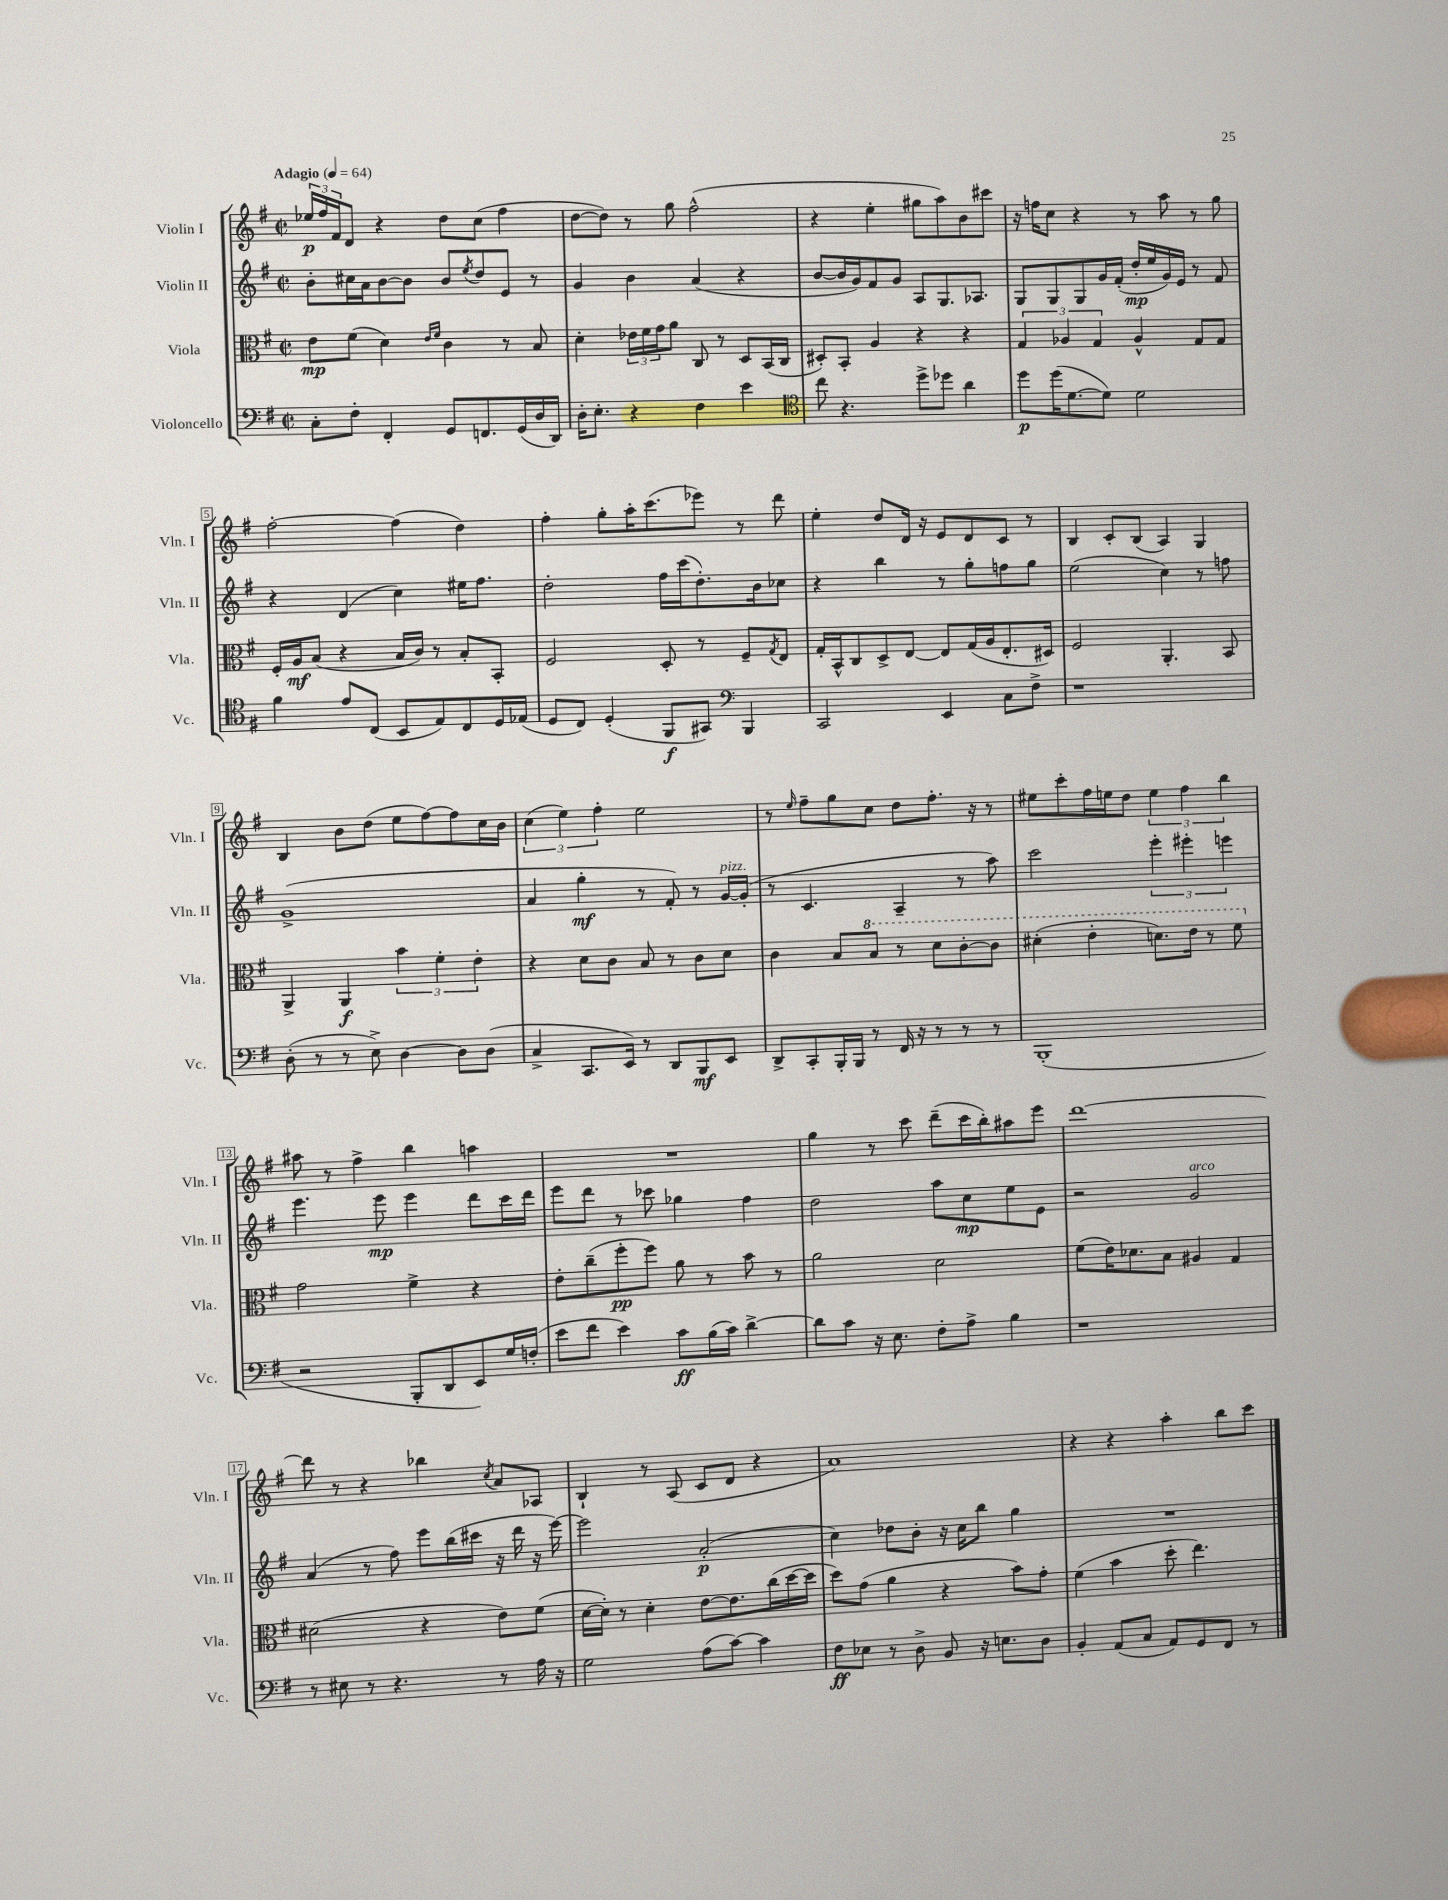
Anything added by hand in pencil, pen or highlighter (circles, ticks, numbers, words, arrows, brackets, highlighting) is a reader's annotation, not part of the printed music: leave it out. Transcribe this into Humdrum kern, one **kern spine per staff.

**kern	**kern	**kern	**kern
*staff4	*staff3	*staff2	*staff1
*clefF4	*clefC3	*clefG2	*clefG2
*k[f#]	*k[f#]	*k[f#]	*k[f#]
*M2/2	*M2/2	*M2/2	*M2/2
*met(c|)	*met(c|)	*met(c|)	*met(c|)
*MM64	*MM64	*MM64	*MM64
8C'	8e	8b'	24ee-
.	.	.	24ff#
.	.	.	24f#
8F#'	(8f#	16cc#	8d
.	.	16a	.
4FF#'	4d)	[8b	4r
.	.	8b]	.
.	16qqe	.	.
.	16qqf#	.	.
8GG	4c	8b	8dd
.	.	8qee	.
8.FF	.	8dd	(8cc
.	8r	8e	4ff#
(16GG	.	.	.
16D	8B	8r	.
16DD)	.	.	.
=	=	=	=
16D'	4d'	4g	[8dd
8.E'	.	.	.
.	.	.	8dd])
4r	24e-	4b	8r
.	24f#	.	.
.	24g	.	.
.	8a	.	8gg
4F#	8C	(4a	(2ff#^^
.	8r	.	.
4e	8D	4r	.
.	(16BB	.	.
.	16C	.	.
=	=	=	=
*clefC4	*	*	*
8cc	8D#')	[8b	4r
4.r	8BB'	16b]	.
.	.	16g)	.
.	4A	8f#	4ee'
.	.	8g	.
8dd^	4r	8A	8gg#
8dd-	.	8.G	8aa)
4a	4r	.	8b
.	.	8.A-	.
.	.	.	8ccc#
=	=	=	=
8dd	6G	8G	16r
.	.	.	16ff
(16dd	.	8G	8cc
.	6A-	.	.
[8.d	.	.	.
.	.	8G	4r
.	6G	.	.
8d])	.	16g	.
.	.	(16f#'	.
2d	4A-^^	16dd'	8r
.	.	16ee	.
.	.	16g)	8aa
.	.	16e	.
.	8G	8r	8r
.	8G	8f#	8gg
=	=	=	=
4f#	16F#'	4r	[2ff#'
.	16A	.	.
.	(8B	.	.
8e	4r	(4d	.
(8C	.	.	.
8BB	16B	4cc)	(4ff#]
.	16c)	.	.
8E)	8r	.	.
8C	8B'	16ee#	4dd)
.	.	8.ff#	.
16D	8BB'	.	.
(16E-	.	.	.
=	=	=	=
8D	2F#	2dd'	4ff#'
8C)	.	.	.
(4D'	.	.	8gg'
.	.	.	16aa'
.	.	.	(8.ccc
8FF#	8D'	16ff#	.
.	.	(16ccc	.
8GG#)	8r	8.dd')	8eee-)
*clefF4	*	*	*
4BBB	8F#~	.	8r
.	.	16b	.
.	8qG	.	.
.	8E	8cc-	8ddd
=	=	=	=
2CC	16G'	4r	4ee'
.	16BB^^	.	.
.	8C	.	.
.	8D^	4bb	8dd
.	[8E	.	16d
.	.	.	16r
4EE	8E]	8r	8e
.	(16G	8gg'	8d
.	16A	.	.
8C	8.E'	8ff	8c
8F#^	.	8gg	8r
.	16D#)	.	.
=	=	=	=
1r	2F#	(2ee	4B
.	.	.	8c'
.	.	.	(8B
.	4.AA'	4cc)	4A)
.	.	8r	4G
.	8BB	8ff	.
=	=	=	=
(8D'	4AA^	(1g^	4B
8r	.	.	.
8r	4AA	.	8b
8E^)	.	.	(8dd
[4D	6b	.	8ee
.	.	.	[8ff#)
.	6f#'	.	.
8D]	.	.	8ff#]
.	6e'	.	.
(8D	.	.	16cc
.	.	.	16b
=	=	=	=
4C^	4r	4a	(6cc
.	.	.	6ee)
8.CC	8d	4gg'	.
.	.	.	6ff#'
.	8c	.	.
16EE)	.	.	.
8r	8B	8r	2ee
8DD	8r	8f#')	.
8BBB	8c	8r	.
8EE	8d	[16g	.
.	.	(16g']	.
=	=	=	=
8DD^	4c	8r	8r
.	.	.	16qqee
8CC'	.	4.c	8ff#~
16BBB'	8B	.	8gg
16BBB	.	.	.
8r	8b	.	8cc
16FF#	8r	4A~	8dd
16r	.	.	.
8r	8dd	.	8.ff#'
8r	[8cc'	8r	.
.	.	.	16r
8r	8cc]	8aa)	8r
=	=	=	=
(1BBB'	(4dd#'	2ccc	8ee#
.	.	.	8ccc'
.	4ee'	.	16ff#
.	.	.	16ee
.	.	.	8dd
.	8.dd)	6eee'	6ee
.	.	6eee#'	6ff#
.	16ee	.	.
.	8r	.	.
.	.	6eee	6bb
.	8ff#	.	.
=	=	=	=
2r	2g	4.eee	8aa#
.	.	.	8r
.	.	.	4ff#^
.	.	8eee	.
8BBB'	4f#^	4eee	4bb
8DD	.	.	.
8EE)	4r	8ddd	4aa
16G	.	16ccc	.
(16F'	.	16ddd	.
=	=	=	=
8e	8e'	8eee	1r
8f#	(8cc~	8ddd	.
4e)	8ff#'	8r	.
.	8ff#)	8ccc-	.
8c	8a	4gg-	.
(16B	8r	.	.
16c)	.	.	.
[4d^	8b	4ff#	.
.	8r	.	.
=	=	=	=
8d]	2a	2dd	4gg
8c	.	.	.
16r	.	.	8r
8.E	.	.	.
.	.	.	8ccc
8F#'	2d	8aa	(8ddd~
8A^	.	8cc	16ccc
.	.	.	16bb')
4B	.	8ee	8aa#
.	.	8e	8eee
=	=	=	=
1r	(8f#	2r	[1ddd
.	16e)	.	.
.	8.d-	.	.
.	8B	.	.
.	4A#	2g	.
.	4G	.	.
=	=	=	=
8r	(2d#	(4a	8ddd]
8E#	.	.	8r
8r	.	8r	4r
4.r	.	8ff#)	.
.	4r	8eee	4bb-
.	.	(16bb	.
.	.	16ccc#	.
.	.	.	8qcc
8r	8e)	16r	8a
.	.	16ddd	.
16A	(8f#	16r	8A-
16r	.	[16eee)	.
=	=	=	=
2G	[16d	2eee]	4B`
.	16d'])	.	.
.	8r	.	.
.	4d'	.	8r
.	.	.	(8A
(8A	[8e	(2a'	8c
[8c)	8.e]	.	8d
4c]	.	.	4r
.	(16cc	.	.
.	[16dd	.	.
.	16dd]	.	.
=	=	=	=
8F#	8dd)	4cc)	1a)
8E-	(8g	.	.
8r	4a	8dd-	.
8D^	.	8b'	.
8BB	4r	16r	.
.	.	16cc	.
16r	.	8bb	.
8.E	.	.	.
.	8b)	4gg	.
8D	8g'	.	.
=	=	=	=
4BB'	(4f#	1r	4r
(8AA	4b	.	4r
8C	.	.	.
8AA)	8dd'	.	4aa'
8GG	4.ee)	.	.
8FF#	.	.	8bb
8r	.	.	8ccc
==	==	==	==
*-	*-	*-	*-
